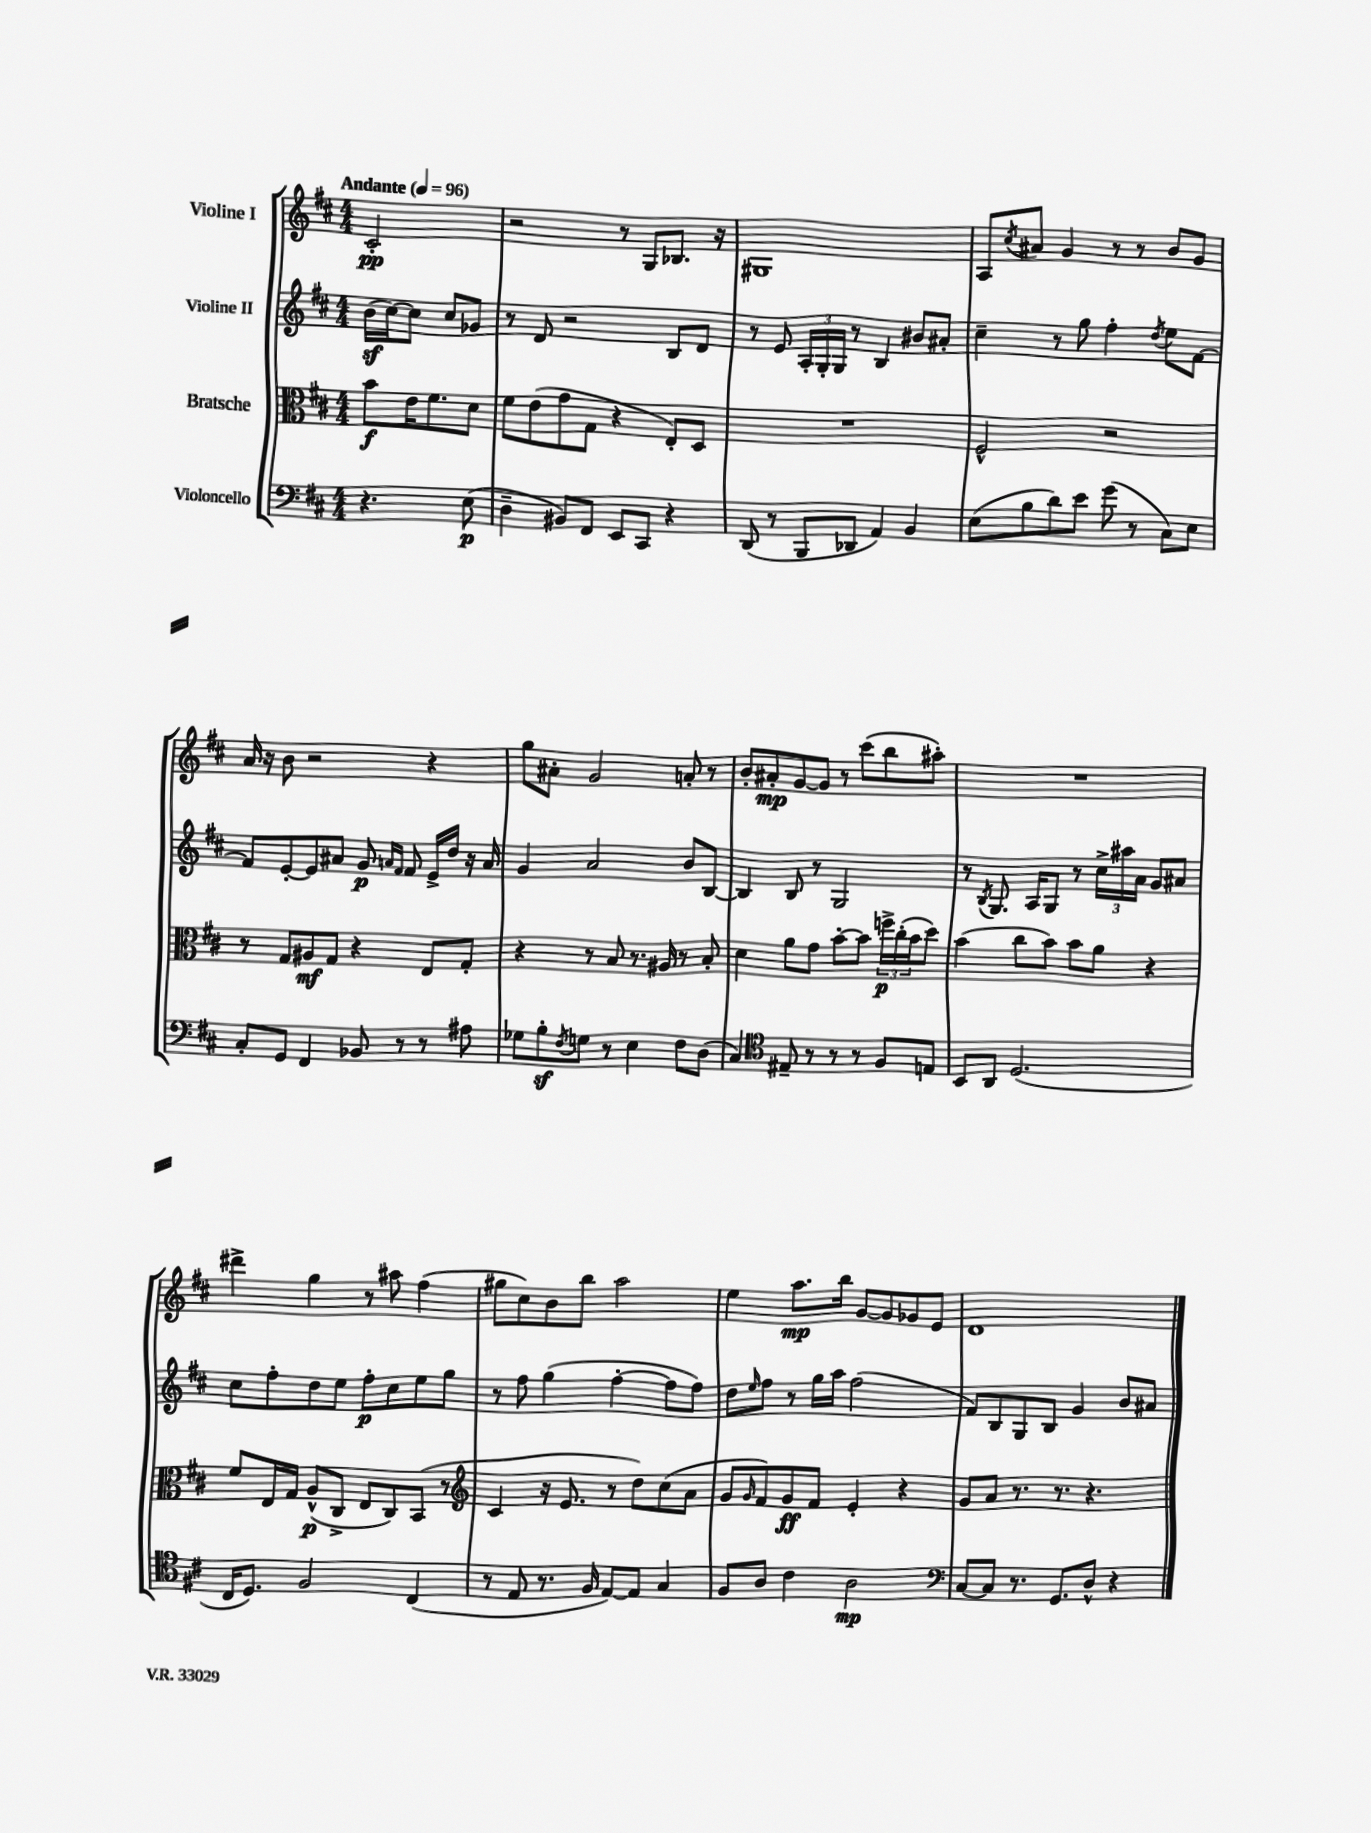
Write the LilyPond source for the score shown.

<<
\new StaffGroup <<
\new Staff = "s0" \with { instrumentName = "Violine I" } {
    \clef treble \key d \major \numericTimeSignature \time 4/4 \partial 2 \tempo "Andante" 4 = 96
    cis'2-.\pp |
    r2 r8 g8 bes8. r16 |
    gis1 |
    a8 \acciaccatura { cis''8 } ais'8 g'4 r8 r8 b'8 g'8 |
    a'16 r16 b'8 r2 r4 |
    g''8 ais'8-. g'2 a'8-. r8 |
    b'8-. ais'8-.\mp g'8~ g'8 r8 cis'''8( b''8 ais''8-.) |
    R1 |
    dis'''4-> g''4 r8 ais''8 fis''4( |
    gis''8 cis''8) b'8 b''8 a''2 |
    e''4 a''8.\mp b''16 g'8~ g'8 ges'8 e'8 |
    d'1 \bar "|." |
}
\new Staff = "s1" \with { instrumentName = "Violine II" } {
    \clef treble \key d \major \numericTimeSignature \time 4/4 \partial 2
    b'16\sf( cis''16~) cis''8 cis''8 ges'8 |
    r8 d'8 r2 b8 d'8 |
    r8 e'8 \tuplet 3/2 { a16-. g16-. g16 } r8 b4 bis'8 ais'8-. |
    cis''4-- r8 g''8 fis''4-. \acciaccatura { d''8 } e''8 fis'8~ |
    fis'8 e'8~-. e'8 ais'8 g'8\p \grace { a'16 fis'16 } fis'8 e'16-> d''16 r16 a'16 |
    g'4 a'2 b'8 b8~ |
    b4 b8 r8 g2 |
    r8 \acciaccatura { b8 } g8. a16 g8 r8 \tuplet 3/2 { cis''16-> ais''16 a'16 } g'8 ais'8 |
    cis''8 fis''8-. d''8 e''8 fis''8-.\p cis''8 e''8 g''8 |
    r8 fis''8 g''4( fis''4~-. fis''8 fis''8) |
    d''8 \grace { e''16 } fis''8 r8 g''16 a''16 fis''2( |
    fis'8) b8 g8 b8 g'4 b'8 ais'8 \bar "|." |
}
\new Staff = "s2" \with { instrumentName = "Bratsche" } {
    \clef alto \key d \major \numericTimeSignature \time 4/4 \partial 2
    b'8\f e'16 fis'8. d'8 |
    fis'8 e'8( g'8 g8 r4 e8-.) d8 |
    R1 |
    fis2-^ r2 |
    r8 g8 ais8\mf g8 r4 e8 g8-. |
    r4 r8 b8 r8. ais16 r8 b8-. |
    d'4 a'8 g'8 b'8~-. b'8 \tuplet 3/2 { f''16->\p cis''16-.( b'16 } d''8) |
    b'4( cis''8 b'8) b'8 a'8 r4 |
    fis'8 e16 g16 a8-^\p( cis8-> e8 cis8) b,8( r8 |
    \clef treble cis'4 r16 e'8. r8 d''8) cis''8( a'8 |
    g'8 \grace { g'16 } fis'8) g'8\ff fis'8 e'4-. r4 |
    g'8 a'8 r8. r8. r4. \bar "|." |
}
\new Staff = "s3" \with { instrumentName = "Violoncello" } {
    \clef bass \key d \major \numericTimeSignature \time 4/4 \partial 2
    r4. e8\p( |
    d4-- bis,8) fis,8 e,8 cis,8 r4 |
    d,8( r8 b,,8 des,8 a,4) b,4 |
    e8( b8 d'8) e'8 g'8( r8 cis8) e8 |
    cis8-. g,8 fis,4 bes,8 r8 r8 ais8 |
    ges8 b8-.\sf \acciaccatura { fis8 } g8 r8 e4 fis8 d8( |
    cis4) \clef tenor eis8-- r8 r8 r8 fis8 e8 |
    b,8 a,8 d2.( |
    cis16 d8.) fis2 cis4( |
    r8 e8 r8. fis16 e8~) e8 g4 |
    fis8 a8 cis'4 a2\mp |
    \clef bass cis8~ cis8 r8. g,8. d8-^ r4 \bar "|." |
}
>>
>>
\layout { \context { \Score \remove "Bar_number_engraver" } }
